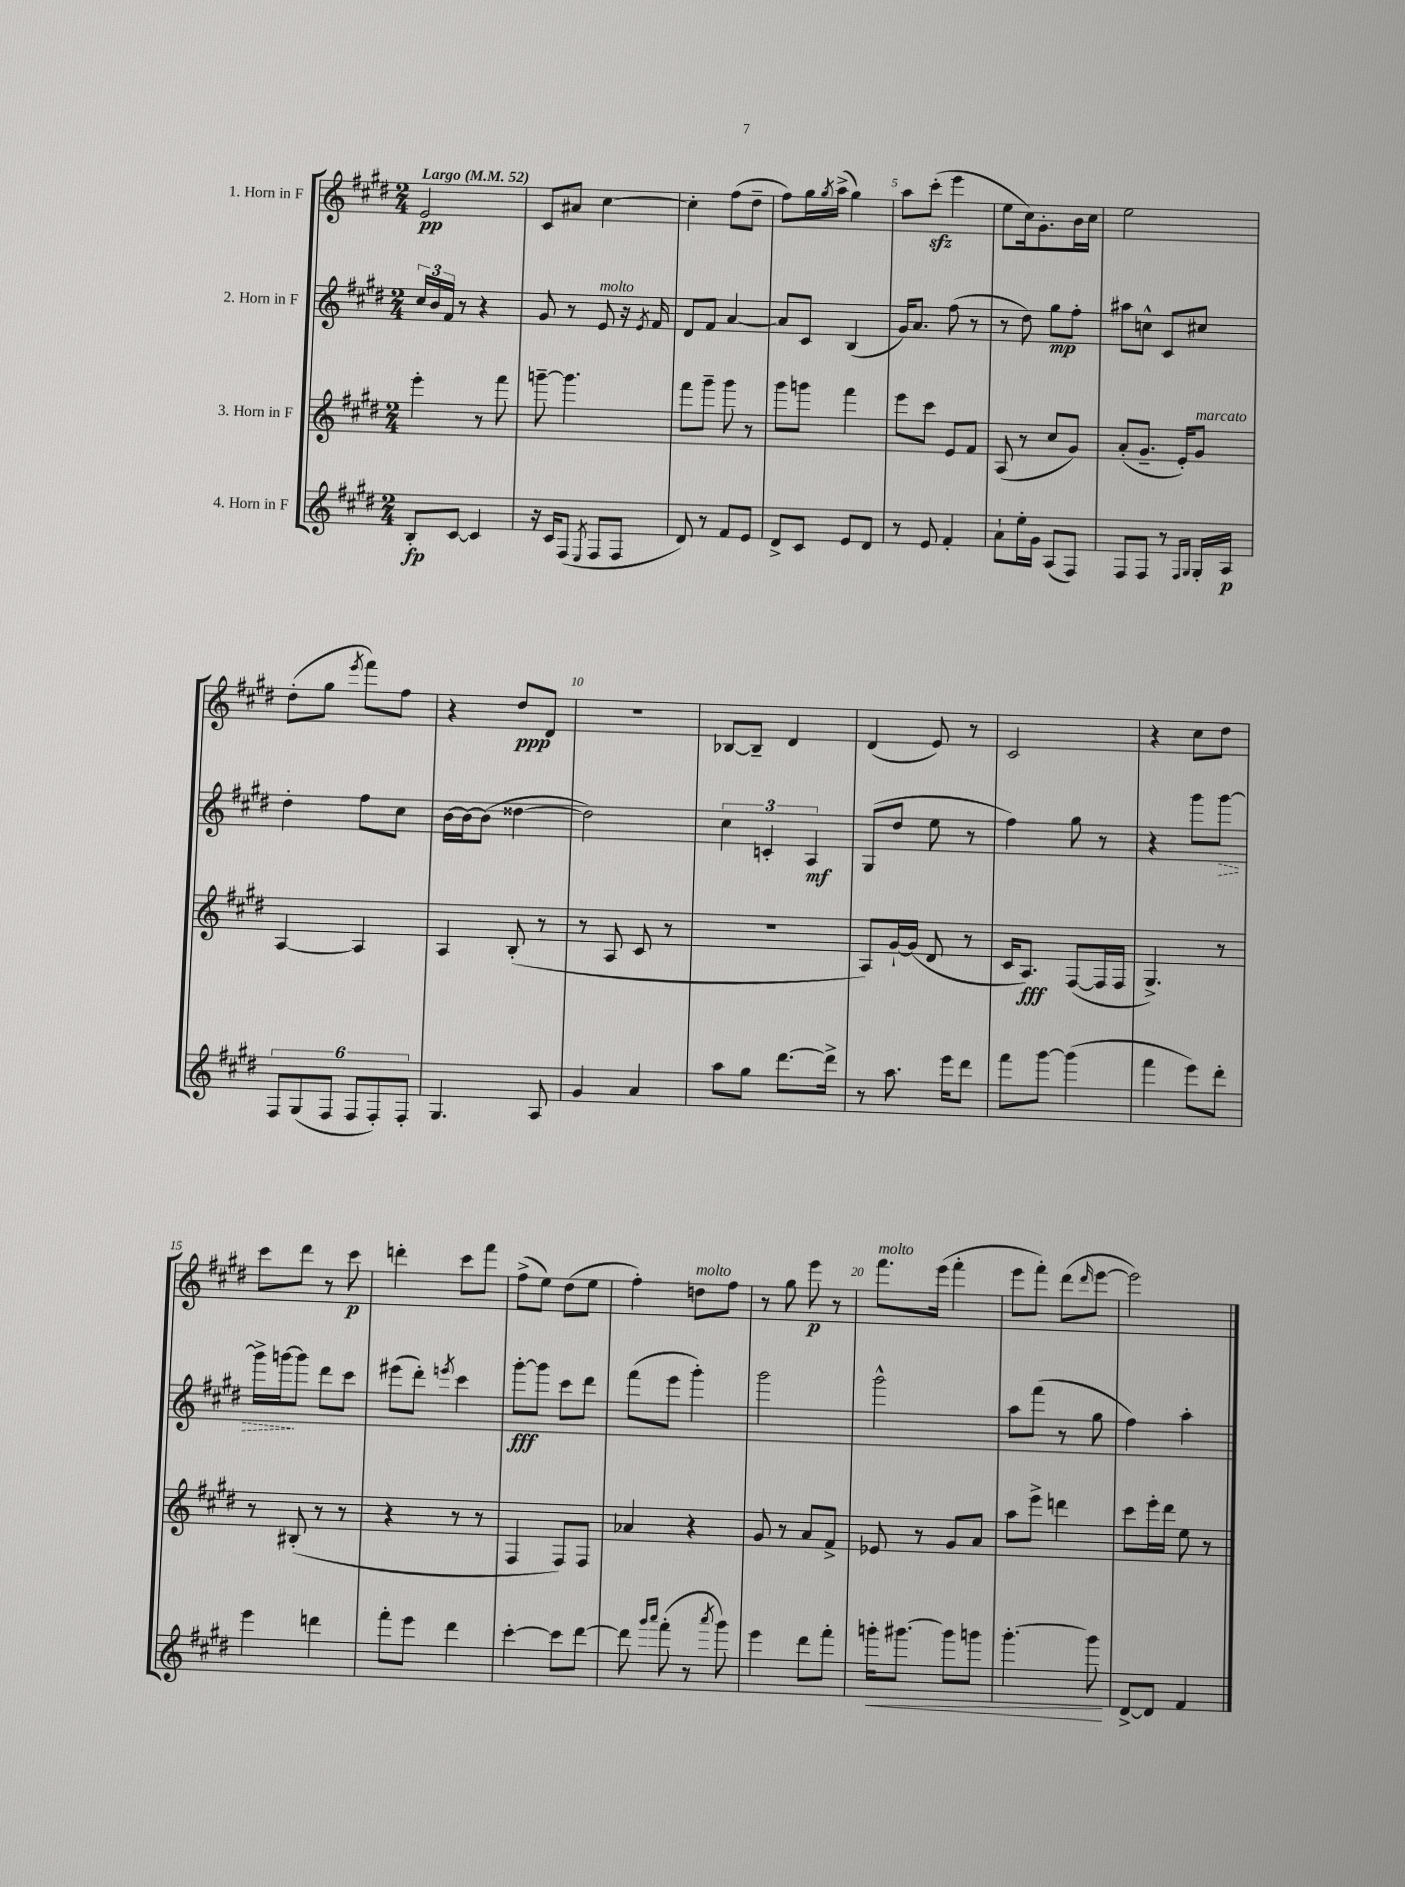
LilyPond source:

<<
\new StaffGroup <<
\new Staff = "s0" \with { instrumentName = "1. Horn in F" } {
    \clef treble \key e \major \numericTimeSignature \time 2/4 \tempo "Largo" 4 = 52
    e'2\pp |
    cis'8 ais'8 cis''4~ |
    cis''4-. fis''8( dis''8-- |
    fis''8) gis''16 \acciaccatura { gis''8 } a''16->( gis''4) |
    a''8 cis'''8-.\sfz( e'''4 |
    e''8 cis''16) gis'8.-. b'16 cis''16 |
    e''2 |
    dis''8-.( gis''8 \acciaccatura { e'''8 } fis'''8) fis''8 |
    r4 dis''8\ppp dis'8 |
    R2 |
    bes8~ bes8-- dis'4 |
    dis'4( e'8) r8 |
    cis'2 |
    r4 cis''8 dis''8 |
    cis'''8 dis'''8 r8 cis'''8\p |
    d'''4-. cis'''8 fis'''8 |
    fis''8->( e''8) dis''8( e''8 |
    fis''4-.) d''8^\markup { \italic "molto" } fis''8 |
    r8 gis''8 e'''8\p r8 |
    fis'''8.^\markup { \italic "molto" } e'''16( fis'''4-. |
    e'''8 fis'''8-.) dis'''8( \grace { dis'''16 } e'''8~ |
    e'''2) \bar "|." |
}
\new Staff = "s1" \with { instrumentName = "2. Horn in F" } {
    \clef treble \key e \major \numericTimeSignature \time 2/4
    \tuplet 3/2 { cis''16 b'16 fis'16 } r8 r4 |
    gis'8 r8 e'8^\markup { \italic "molto" } r16 \acciaccatura { e'8 } fis'16 |
    dis'8 fis'8 a'4~ |
    a'8 cis'8 b4( |
    gis'16) a'8. fis''8( r8 |
    r8 dis''8) gis''8\mp fis''8-. |
    ais''8 c''8-^ cis'8 cis''8 |
    dis''4-. fis''8 cis''8 |
    b'16~ b'16~ b'8( disis''4~ |
    disis''2) |
    \tuplet 3/2 { cis''4 c'4-. a4\mf } |
    gis8( dis''8 e''8 r8 |
    fis''4) gis''8 r8 |
    r4 gis'''8 \once \override Hairpin.style = #'dashed-line gis'''8~\> |
    gis'''16-> g'''16~\! g'''8 dis'''8 cis'''8 |
    eis'''8( dis'''8-.) \acciaccatura { e'''8 } cis'''4 |
    gis'''8~-.\fff gis'''8 cis'''8 dis'''8 |
    fis'''8( e'''8 gis'''4-.) |
    gis'''2 |
    gis'''2-^ |
    a''8 fis'''8( r8 gis''8 |
    fis''4) a''4-. \bar "|." |
}
\new Staff = "s2" \with { instrumentName = "3. Horn in F" } {
    \clef treble \key e \major \numericTimeSignature \time 2/4
    e'''4-. r8 fis'''8 |
    g'''8~-- g'''4. |
    fis'''8 gis'''8-- gis'''8 r8 |
    gis'''8 g'''8 fis'''4 |
    e'''8 cis'''8 e'8 fis'8 |
    a8( r8 cis''8 gis'8) |
    a'8-.( gis'8.-- e'16-.) gis'8^\markup { \italic "marcato" } |
    a4~ a4 |
    a4 b8-.( r8 |
    r8 a8 cis'8 r8 |
    R2 |
    a8) gis'16~-! gis'16( dis'8 r8 |
    cis'16 a8.\fff) fis8~( fis16 fis16 |
    gis4.->) r8 |
    r8 bis8-.( r8 r8 |
    r4 r8 r8 |
    fis4 fis8) fis8 |
    aes'4 r4 |
    gis'8 r8 a'8 fis'8-> |
    ees'8 r8 gis'8 a'8 |
    a''8 e'''8-> d'''4 |
    cis'''8 e'''16-. dis'''16 e''8 r8 \bar "|." |
}
\new Staff = "s3" \with { instrumentName = "4. Horn in F" } {
    \clef treble \key e \major \numericTimeSignature \time 2/4
    b8-.\fp cis'8~ cis'4 |
    r16 cis'16 fis8( \acciaccatura { e8 } fis8 fis8 |
    dis'8) r8 fis'8 e'8 |
    dis'8-> cis'8 e'8 dis'8 |
    r8 e'8 fis'4-. |
    a'8-! e''16-. gis'16 a8( fis8) |
    fis8 fis8 r8 \grace { fis16 gis16 } gis16-. a16\p |
    \tuplet 6/4 { fis8 gis8( fis8 fis8 fis8-.) fis8-. } |
    gis4. a8 |
    gis'4 a'4 |
    a''8 gis''8 dis'''8.~ dis'''16-> |
    r8 a''8. e'''16 dis'''8 |
    fis'''8 gis'''8~ gis'''4( |
    fis'''4 e'''8) dis'''8-. |
    e'''4 d'''4 |
    fis'''8-. e'''8 dis'''4 |
    cis'''4~-. cis'''8 dis'''8~ |
    dis'''8 \grace { gis'''16 a'''16 } fis'''8-.( r8 \acciaccatura { a'''8 } gis'''8) |
    e'''4 dis'''8 fis'''8-. |
    g'''16-.\< gis'''8.~ gis'''8 g'''8 |
    gis'''4.~-. gis'''8\! |
    dis'8~-> dis'8 fis'4 \bar "|." |
}
>>
>>
\layout { \context { \Score \override BarNumber.break-visibility = ##(#f #t #t) barNumberVisibility = #(every-nth-bar-number-visible 5) } }
